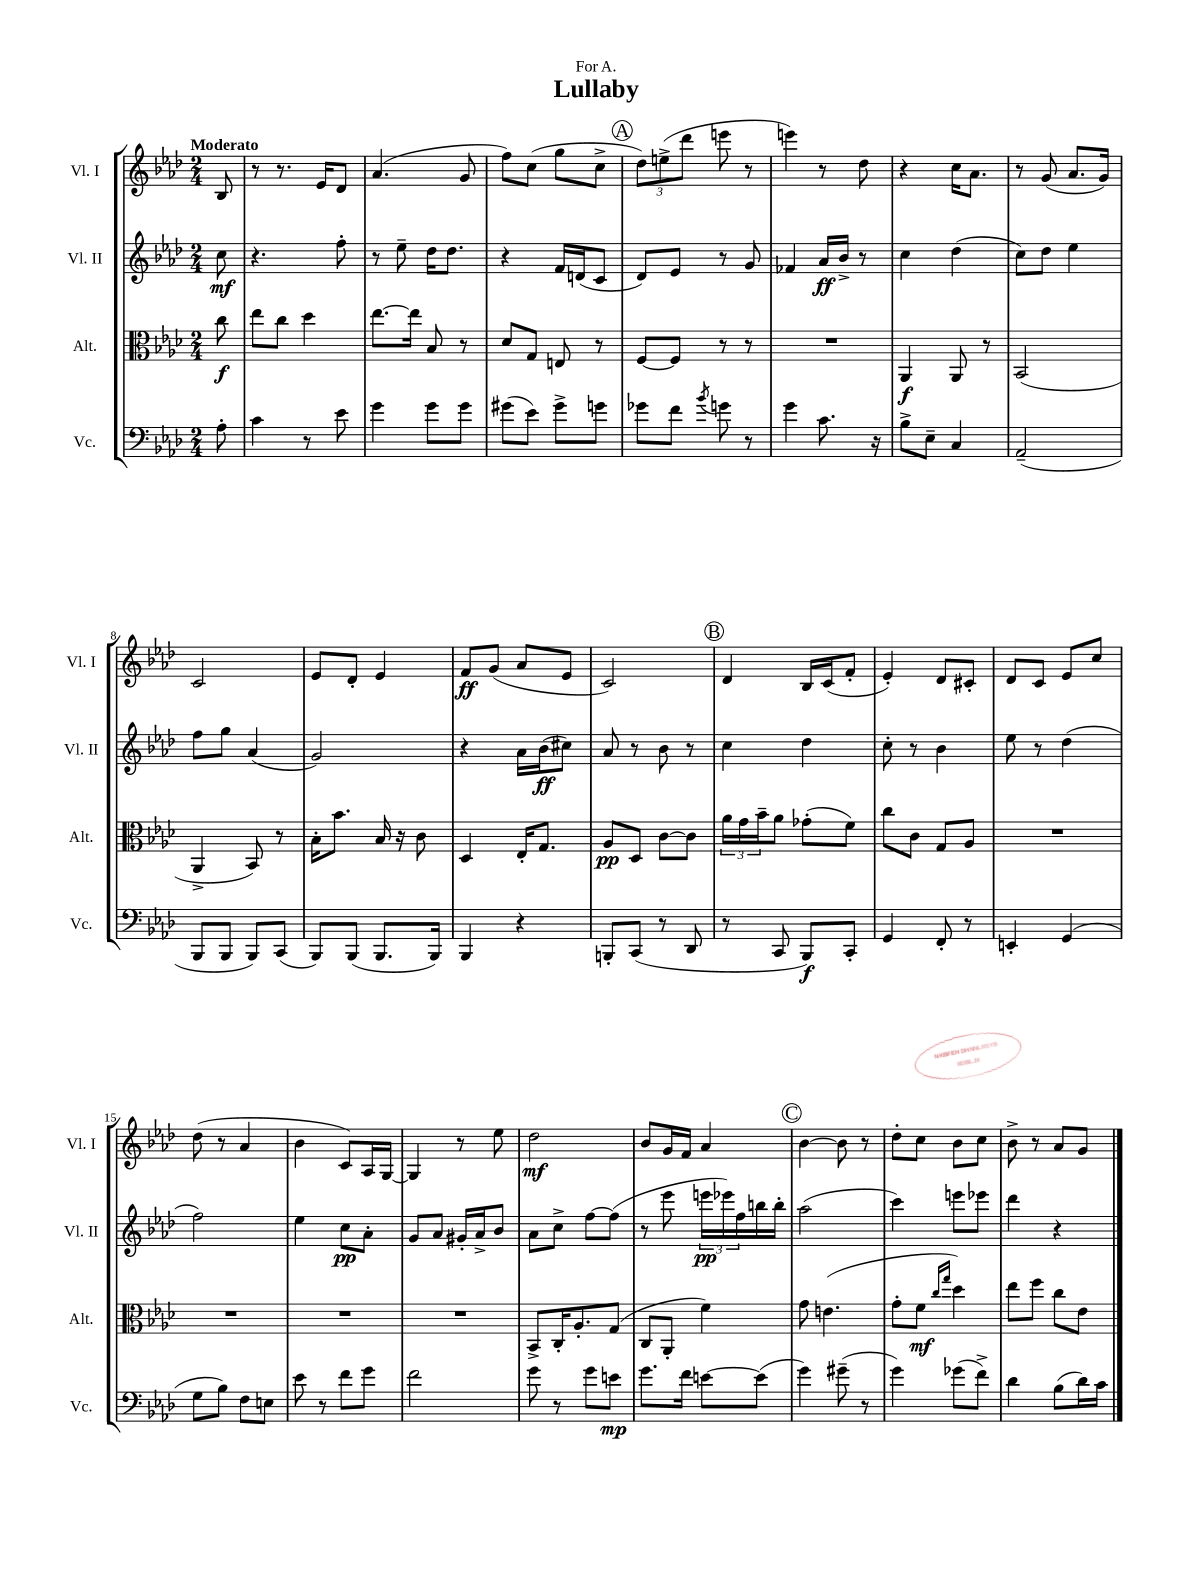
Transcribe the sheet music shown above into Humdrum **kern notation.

**kern	**kern	**kern	**kern
*staff4	*staff3	*staff2	*staff1
*clefF4	*clefC3	*clefG2	*clefG2
*k[b-e-a-d-]	*k[b-e-a-d-]	*k[b-e-a-d-]	*k[b-e-a-d-]
*M2/4	*M2/4	*M2/4	*M2/4
8A-'\	8cc\	8cc\	8B-/
=	=	=	=
4c\	8ee-\L	4.r	8r
.	8cc\J	.	8.r
8r	4dd-\	.	.
.	.	.	16e-/LK
8e-\	.	8ff'\	8d-/J
=	=	=	=
4g\	[8.ee-\L	8r	(4.a-/
.	.	8ee-~\	.
.	16ee-\]Jk	.	.
8g\L	8B-/	16dd-\LK	.
.	.	8.dd-\J	.
8g\J	8r	.	8g/
=	=	=	=
(8g#\L	8d-/L	4r	8ff\L)
8e-\J)	8G/J	.	(8cc\J
8g#^\L	8E/	16f/LL	8gg\L
.	.	(16d/J	.
8g\J	8r	8c/J	8cc^\J
=	=	=	=
8g-\L	[8F/L	8d-/L)	12dd-\L)
.	.	.	(12ee^\
8f\J	8F/]J	8e-/J	.
.	.	.	12ddd-\J
8qb-/	.	.	.
8g\	8r	8r	8eee\
8r	8r	8g/	8r
=	=	=	=
4g\	2r	4f-/	4eee\)
8.c\	.	16a-/LL	8r
.	.	16b-^/JJ	.
.	.	8r	8dd-\
16r	.	.	.
=	=	=	=
8B-^\L	4AA-/	4cc\	4r
8E-~\J	.	.	.
4C/	8AA-/	(4dd-\	16cc\LK
.	.	.	8.a-\J
.	8r	.	.
=	=	=	=
(2AA-~/	(2BB-/	8cc\L)	8r
.	.	8dd-\J	(8g/
.	.	4ee-\	8.a-/L
.	.	.	16g/Jk)
=	=	=	=
8BBB-/L	4AA-^/	8ff\L	2c/
8BBB-/J	.	8gg\J	.
8BBB-/L)	8BB-/)	(4a-/	.
(8CC/J	8r	.	.
=	=	=	=
8BBB-/L)	16B-'\LK	2g/)	8e-/L
.	8.b-\J	.	.
(8BBB-/J	.	.	8d-'/J
8.BBB-/L	16B-/	.	4e-/
.	16r	.	.
.	8c\	.	.
16BBB-/Jk)	.	.	.
=	=	=	=
4BBB-/	4D-/	4r	8f/L
.	.	.	(8g/J
4r	16E-'/LK	16a-\LL	8a-/L
.	8.G/J	(16b-\J	.
.	.	8cc#\J)	8e-/J
=	=	=	=
8BBB'/L	8A-/L	8a-/	2c/)
(8CC/J	8D-/J	8r	.
8r	[8c\L	8b-\	.
8DD-/	8c\]J	8r	.
=	=	=	=
8r	24a-\LL	4cc\	4d-/
.	24g\	.	.
.	24b-~\J	.	.
8CC/	8a-\J	.	.
8BBB-/L)	(8g-'\L	4dd-\	16B-/LL
.	.	.	(16c/J
8CC'/J	8f\J)	.	8f'/J
=	=	=	=
4GG/	8cc\L	8cc'\	4e-'/)
.	8c\J	8r	.
8FF'/	8G/L	4b-\	8d-/L
8r	8A-/J	.	8c#'/J
=	=	=	=
4EE'/	2r	8ee-\	8d-/L
.	.	8r	8c/J
(4GG/	.	(4dd-\	8e-/L
.	.	.	8cc/J
=	=	=	=
8G\L	2r	2ff\)	(8dd-\
8B-\J)	.	.	8r
8F\L	.	.	4a-/
8E\J	.	.	.
=	=	=	=
8e-\	2r	4ee-\	4b-\
8r	.	.	.
8f\L	.	8cc\L	8c/L)
8g\J	.	8a-'\J	16A-/L
.	.	.	[16G/JJ
=	=	=	=
2f\	2r	8g/L	4G/]
.	.	8a-/J	.
.	.	16g#'/LL	8r
.	.	16a-^/J	.
.	.	8b-/J	8ee-\
=	=	=	=
8g\	8BB-^/L	8a-\L	2dd-\
8r	16C'/K	8cc^\J	.
.	8.A-'/	.	.
8g\L	.	[8ff\L	.
8e\J	(8G/J	(8ff\]J	.
=	=	=	=
8.g\L	8C/L	8r	8b-/L
.	8AA-'/J	8eee-\	16g/L
16f\Jk	.	.	16f/JJ
[8e\L	4f\)	24eee\LL	4a-/
.	.	24eee-\)	.
.	.	24ff\	.
(8e\]J	.	16bb\	.
.	.	16bb'\JJ	.
=	=	=	=
4g\)	8g\	(2aa-\	[4b-\
.	(4.e\	.	.
(8g#~\	.	.	8b-\]
8r	.	.	8r
=	=	=	=
4g\)	8g'\L	4ccc\)	8dd-'\L
.	8f\J	.	8cc\J
.	16qqcc/LL	.	.
.	16qqgg/JJ	.	.
(8g-\L	4dd-\)	8eee\L	8b-\L
8f^\J)	.	8eee-\J	8cc\J
=	=	=	=
4d-\	8ee-\L	4ddd-\	8b-^\
.	8ff\J	.	8r
(8B-\L	8cc\L	4r	8a-/L
16d-\L)	8e-\J	.	8g/J
16c\JJ	.	.	.
==	==	==	==
*-	*-	*-	*-
